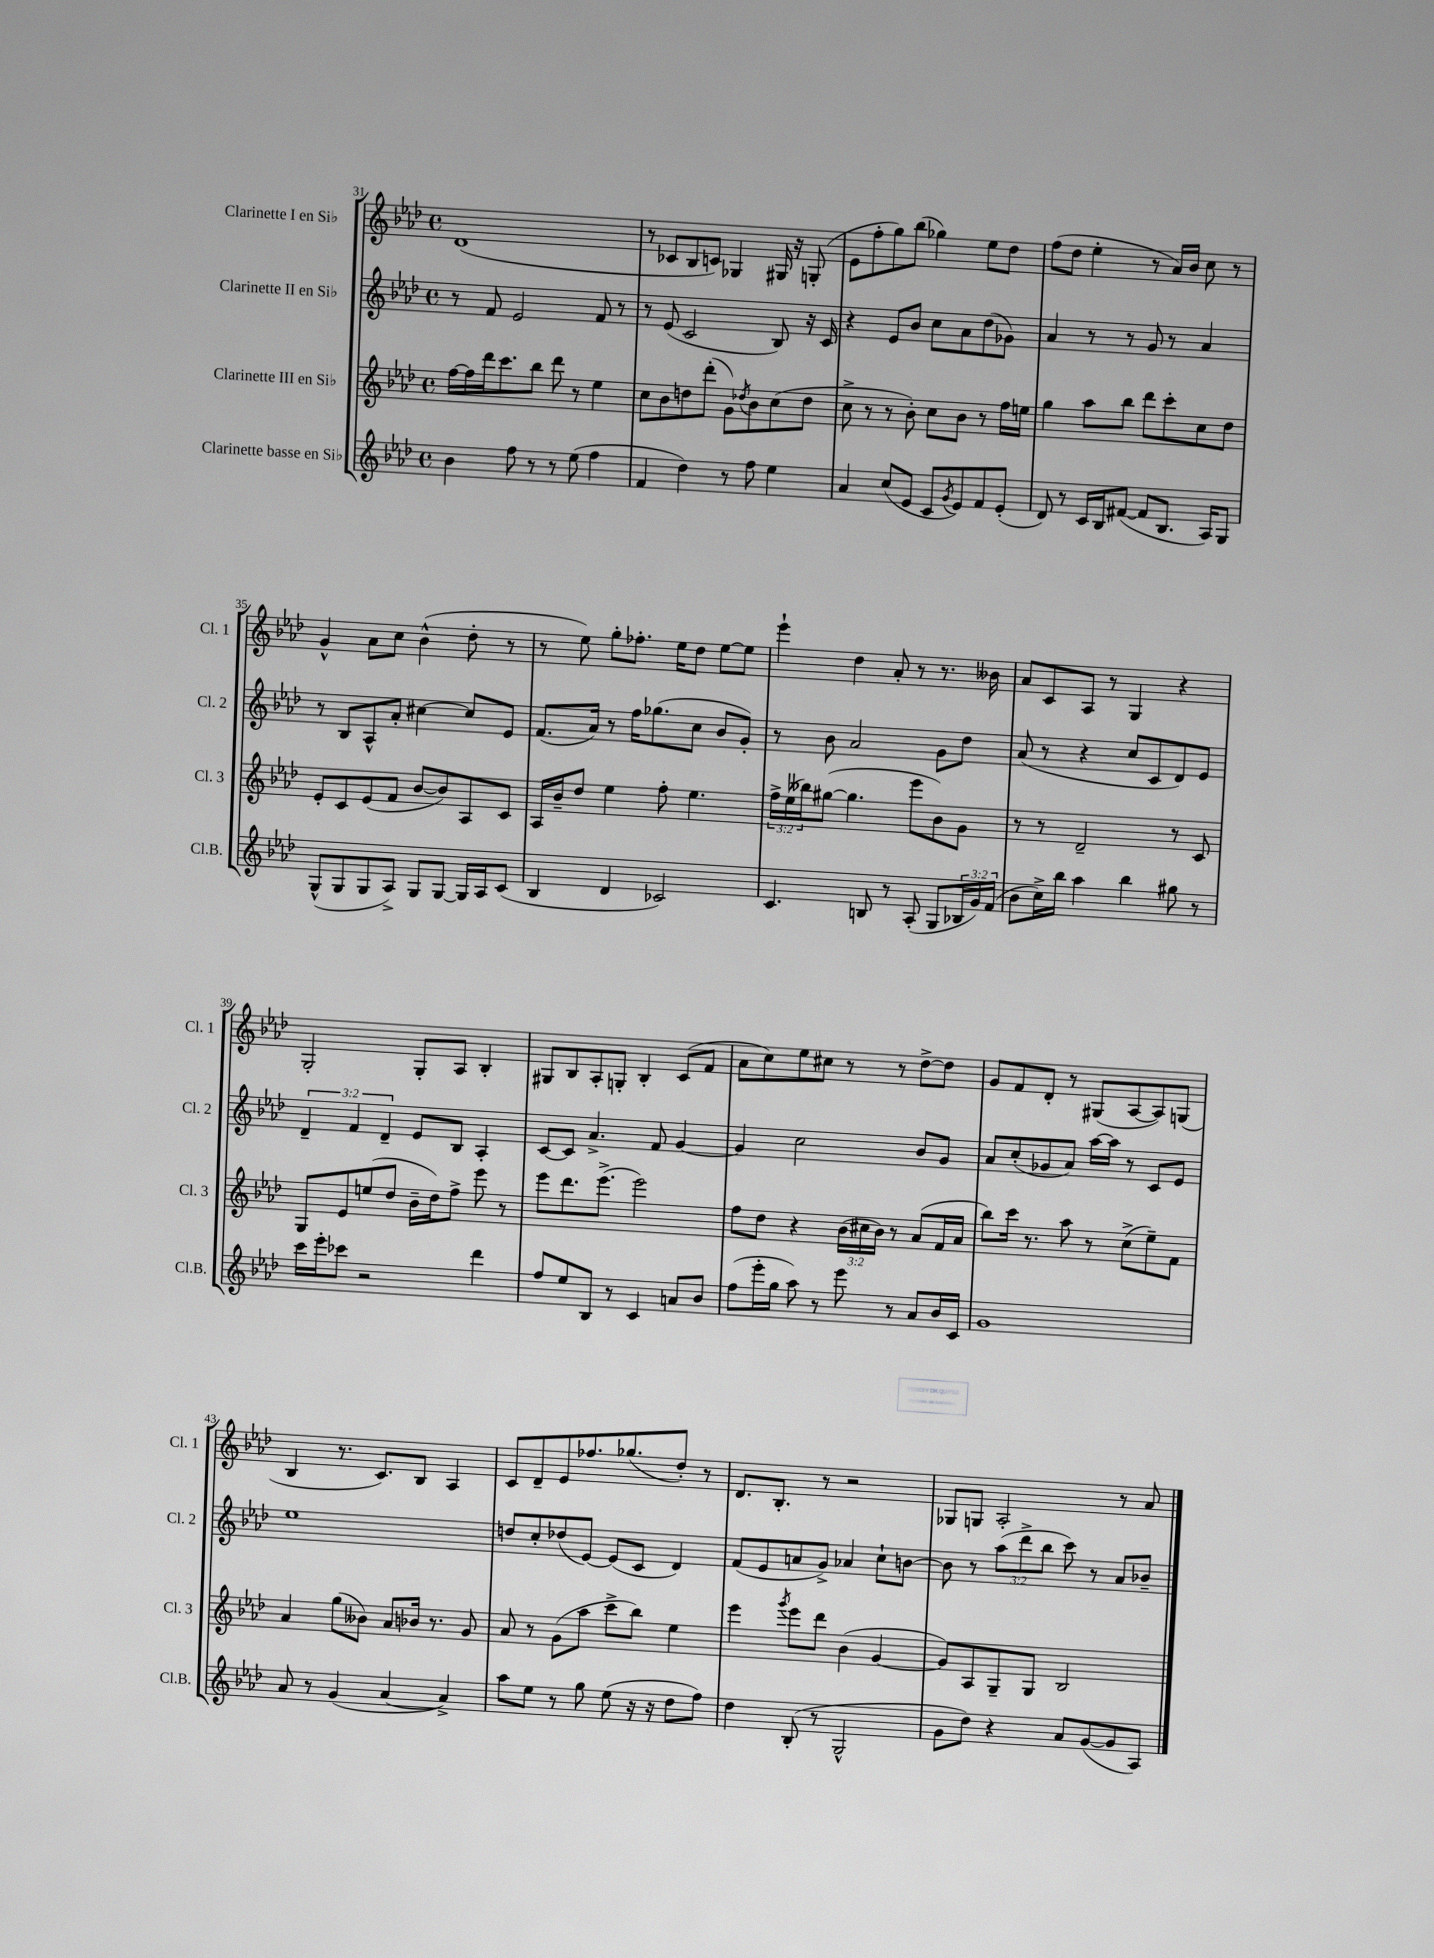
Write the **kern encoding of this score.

**kern	**kern	**kern	**kern
*part4	*part3	*part2	*part1
*staff4	*staff3	*staff2	*staff1
*I"Clarinette basse en Si♭	*I"Clarinette III en Si♭	*I"Clarinette II en Si♭	*I"Clarinette I en Si♭
*I'Cl.B.	*I'Cl. 3	*I'Cl. 2	*I'Cl. 1
*clefG2	*clefG2	*clefG2	*clefG2
*k[b-e-a-d-]	*k[b-e-a-d-]	*k[b-e-a-d-]	*k[b-e-a-d-]
*M4/4	*M4/4	*M4/4	*M4/4
*met(c)	*met(c)	*met(c)	*met(c)
=31	=31	=31	=31
4b-\	[16ff\LL	8r	(1d-
.	16ff\]	.	.
.	16ddd-\J	8f/	.
.	8.ccc\	.	.
8ff\	.	2e-/	.
8r	8bb-\J	.	.
8r	8ddd-\	.	.
(8ee-\	8r	.	.
4ff\	4ee-\	8f/	.
.	.	8r	.
=32	=32	=32	=32
4f/	8cc\L	8r	8r
.	8b-\	(8e-/	8c-X/L
4dd-\)	8ddn\	2c/	8B-/
.	(8ddd-'\J	.	8cn/J)
8r	8g\L)	.	4G-X/
.	8qdd-X/	.	.
8ff\	8b-\	.	.
4ee-\	(8cc\	8B-/)	16G#X/
.	.	.	16r
.	8dd-\J	16r	(8Gn'/
.	.	16c/	.
=33	=33	=33	=33
4a-/	8cc^\	4r	8e-\L
.	8r	.	8ff'\
(8cc/L	8r	8e-/L	8gg\)
8e-/J	8b-'\)	8b-/J	(8bb-\J
8c/L	8cc\L	8cc\L	4gg-X\)
8qg/	.	.	.
8e-/)	8b-\J	8a-\	.
8f/	8r	(8dd-\	8ee-\L
(8e-'/J	16ff\LL	8g-X\J)	8dd-\J
.	16een\JJ	.	.
=34	=34	=34	=34
8d-/)	4gg\	4a-/	(8ff\L
8r	.	.	8dd-\J
16c/LL	8aa-\L	8r	4ee-'\
16B-/J	.	.	.
([8f#X/J	8bb-\J	8r	.
8f#/L]	8ddd-\L	8g/	8r
8.B-/J	8ccc'\	8r	16a-/LL)
.	.	.	16b-/JJ
.	8cc\	4a-/	8cc\
16A-/KL)	.	.	.
8G/J	8dd-\J	.	8r
!!LO:LB:g=z
=35	=35	=35	=35
(8G^^/L	8e-'/L	8r	4g^^/
8G/	8c/	8B-/L	.
8G/	(8e-/	8A-^^/	8a-\L
8A-^/J)	8f/J	8a-'/J	8cc\J
8G/L	[8b-/L	[4cc#X\	(4b-^^\
[8G/J	8b-/])	.	.
16G/LL]	8A-/	8cc#/L]	8dd-'\
16A-/J	.	.	.
(8c/J	8c/J	8e-/J	8r
=36	=36	=36	=36
4B-/	16A-/LL	(8.f/L	8r
.	16b-~/J	.	.
.	8dd-/J	.	8ee-\)
.	.	16a-/Jk)	.
4d-/	4ee-\	8r	8gg'\L
.	.	16ff\KL	8.ff-X'\J
.	.	(8.gg-X\	.
2c-X/)	8ff'\	.	.
.	.	.	16ee-\KL
.	4.ee-\	8cc\J	8dd-\J
.	.	8b-/L	[8ee-\L
.	.	8g'/J)	8ee-\J]
=37	=37	=37	=37
4.c/	24ff^\LL	8r	4eee-`\
.	(24ee-\	.	.
.	24bb--X\J)	.	.
.	([8gg#X\J	8b-\	.
.	4.gg#\]	2a-/	4dd-\
8Bn/	.	.	.
8r	.	.	8a-'/
(8A-'/	8eee-\L	.	8r
8G/L	8b-\)	8g\L	8.r
24B-X/L	8g\J	8dd-\J	.
24g/)	.	.	.
.	.	.	16b--X\
(24f/JJ	.	.	.
=38	=38	=38	=38
8b-\L	8r	(8a-/	8a-/L
16cc^\L)	8r	8r	8c/
16bb-\JJ	.	.	.
4aa-\	2d-~/	4r	8A-/J
.	.	.	8r
4bb-\	.	8cc/L	4G/
.	.	8c/	.
8gg#X\	8r	8d-/)	4r
8r	8c/	8e-/J	.
!!LO:LB:g=z
=39	=39	=39	=39
16ccc\LL	8G/L	6d-~/	2G'/
16eee-'\J	.	.	.
8ccc-X\J	8e-/	.	.
.	.	6f/	.
2r	(8een/	.	.
.	.	6d-~/	.
.	8dd-/J	.	.
.	16b-~\LL	8e-/L	8G'/L
.	16dd-\J)	.	.
.	8ff^\J	8B-/J	8A-/J
4ddd-\	8eee-\	4A-'/	4B-'/
.	8r	.	.
=40	=40	=40	=40
8ff/L	8eee-\L	[8c/L	8G#X/L
8ee-/	8.ddd-\	8c/J]	8B-/
8B-/J	.	4.a-^/	8A-'/
.	(8.eee-^\J	.	.
8r	.	.	8Gn'/J
4c/	2eee-\)	.	4B-'/
.	.	8f/	.
8an/L	.	[4g/	(8c/L
8b-/J	.	.	8f/J
=41	=41	=41	=41
(8ff\L	8ff\L	4g/]	8a-\L
16eee-'\L	8dd-\J	.	8cc\)
16gg\JJ	.	.	.
8aa-\)	4r	2cc\	8ee-\
8r	.	.	8cc#X\J
8eee-\	(24b-\LL	.	8r
.	24cc#X\	.	.
.	24b-\JJ)	.	.
8r	8r	.	8r
8a-/L	(8a-/L	8b-/L	[8dd-^\L
16b-/L	16f/L	8g/J	8dd-\J]
16c/JJ	16a-/JJ	.	.
=42	=42	=42	=42
1g	8bb-\L)	8a-/L	8g/L
.	16ccc\Jk	(8cc'/	8f/
.	8.r	.	.
.	.	8g-X/	8d-'/J
.	8aa-\	8a-/J)	8r
.	8r	[16aa-\LL	(8G#X/L
.	.	16aa-\JJ]	.
.	(8cc^\L	8r	[8A-/
.	8ee-~\)	8c/L	8A-/])
.	8f\J	8e-/J	(8Gn/J
!!LO:LB:g=z
=43	=43	=43	=43
8a-/	4a-/	1ee-	4B-/
8r	.	.	.
(4g/	(8gg\L	.	8.r
.	8b--X\J)	.	.
.	.	.	8.c/L)
[4a-/	8a-/L	.	.
.	16b-X/Jk	.	8B-/J
.	8.r	.	.
4a-^/])	.	.	4A-/
.	8g/	.	.
=44	=44	=44	=44
8aa-\L	8a-/	8ddn/L	8c/L
8ee-\J	8r	8cc'/	8d-~/
8r	(8g\L	(8dd-X/	8e-/
8gg\	8aa-\J	[8e-/J)	8.ff-X/
(8ee-\	8ccc^\L	(8e-/L]	.
.	.	.	(8.gg-X/
16r	8bb-\J)	8c/J	.
16r	.	.	.
8dd-\L	4ee-\	4d-/)	8dd-'/J)
8ff\J)	.	.	8r
=45	=45	=45	=45
4dd-\	4eee-\	(8f/L	8.d-/L
.	.	8e-/	.
.	.	.	8.B-'/J
.	8qggg/	.	.
(8B-'/	8eee-\L	8an/	.
8r	8ddd-\J	8g^/J)	8r
2G^^/	(4b-\	4a-X/	2r
.	[4g/	8cc`\L	.
.	.	[8bn\J	.
=46	=46	=46	=46
8g\L	8g/L])	8b\]	8G-X/L
8dd-\J)	8A-/	8r	8Gn/J
4r	8G~/	(12aa-\L	2A-'/
.	.	12ddd-^\	.
.	8G/J	.	.
.	.	12bb-\J	.
8a-/L	2B-/	8ccc\)	.
([8g/	.	8r	.
8g/]	.	8a-/L	8r
8A-/J)	.	8b-X~/J	8a-/
==	==	==	==
*-	*-	*-	*-
